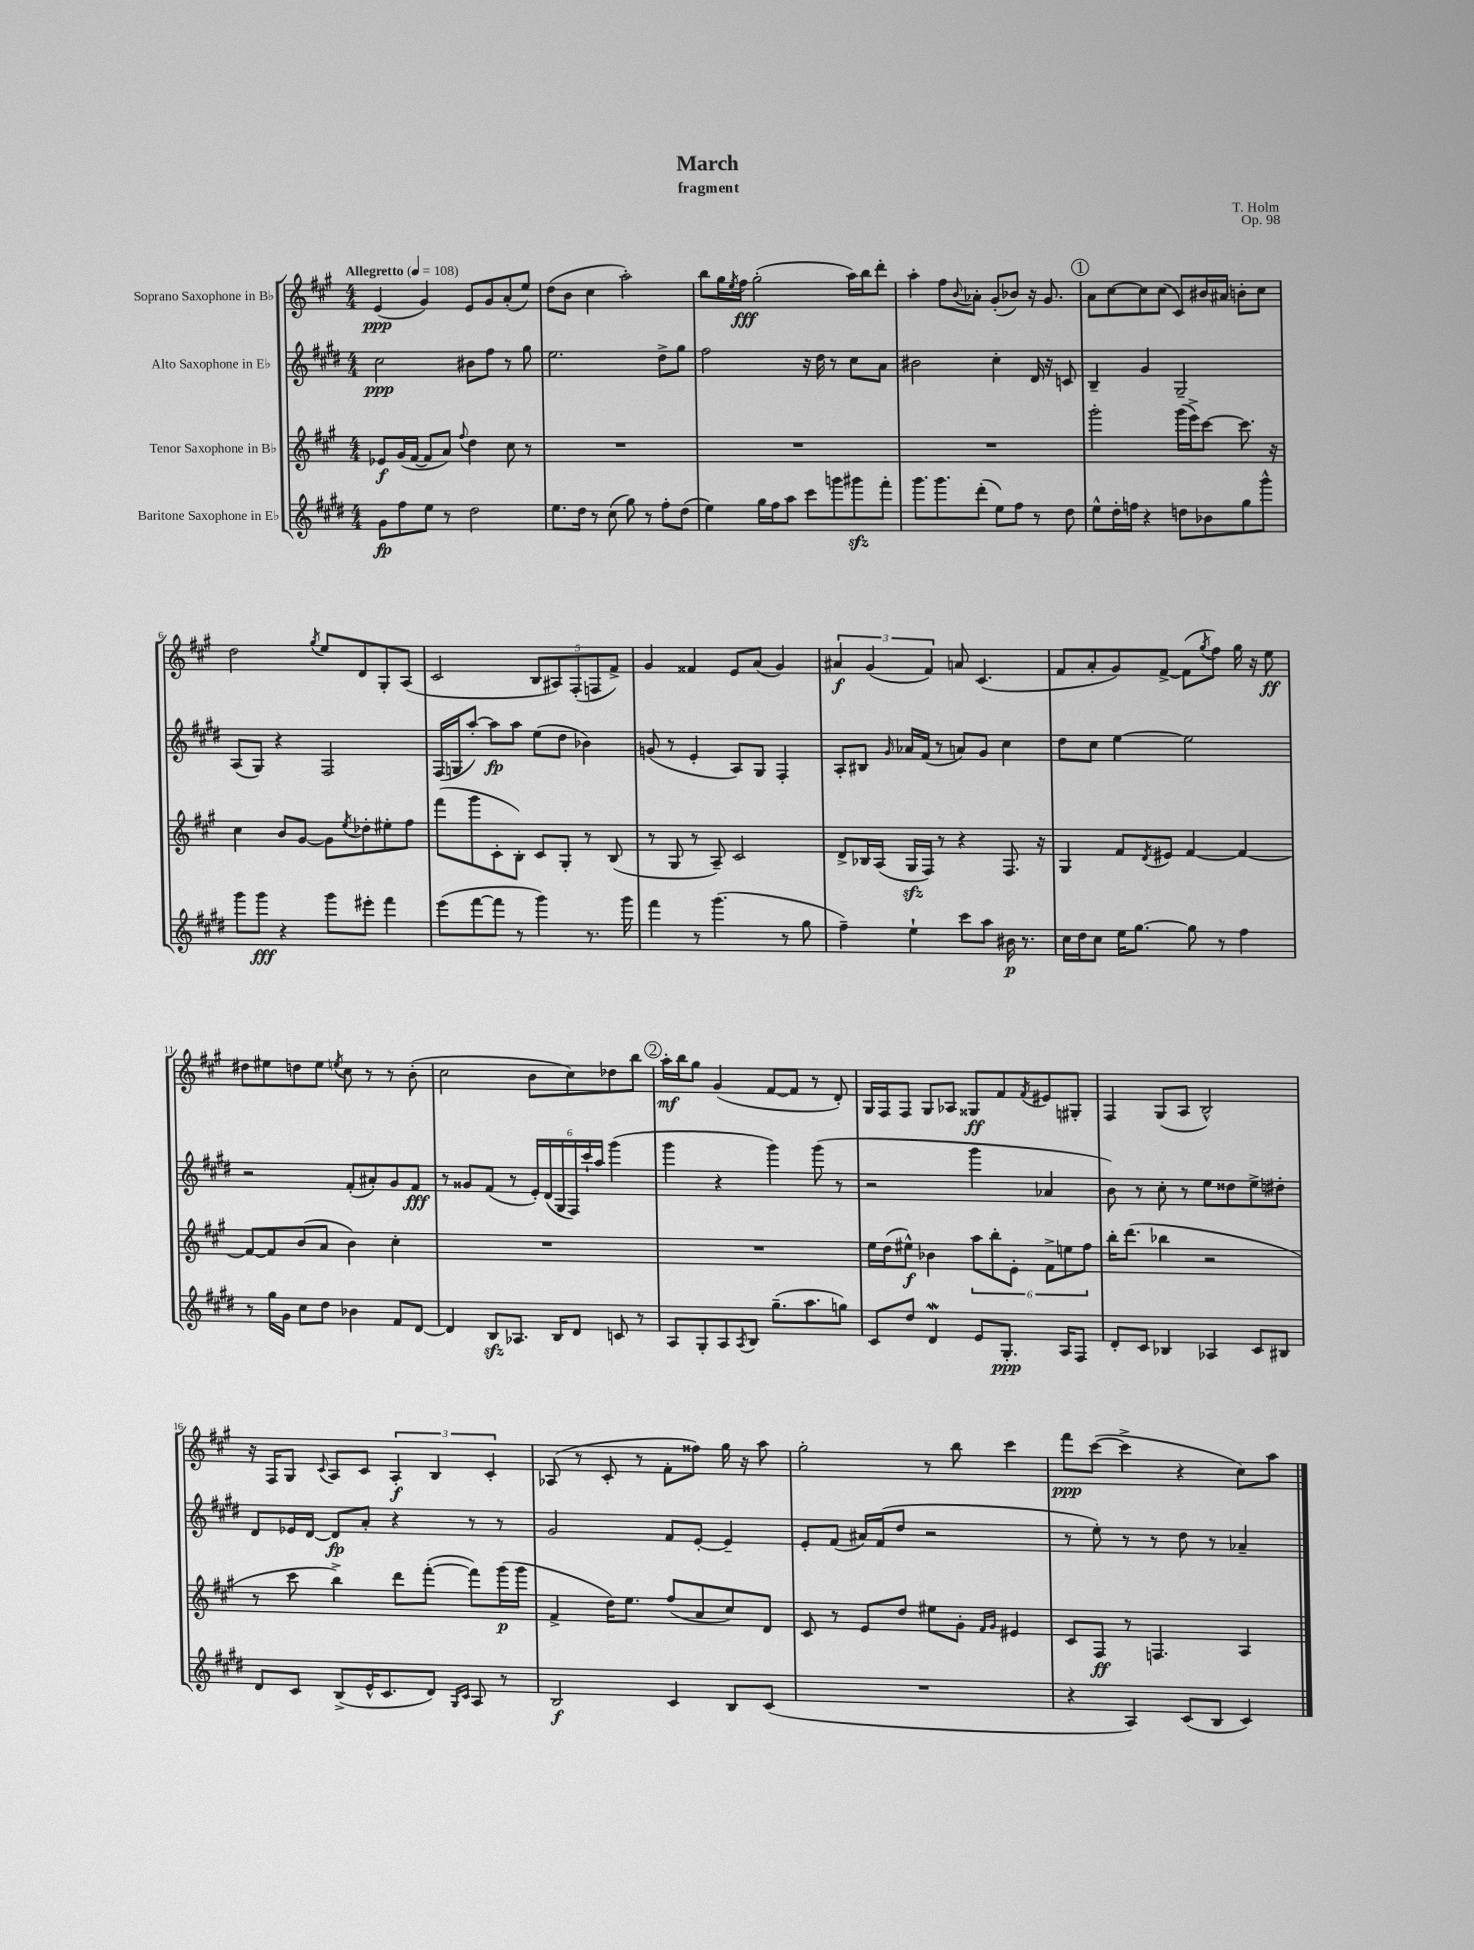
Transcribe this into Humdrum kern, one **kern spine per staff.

**kern	**dynam	**kern	**dynam	**kern	**dynam	**kern	**dynam
*part4	*part4	*part3	*part3	*part2	*part2	*part1	*part1
*staff4	*staff4	*staff3	*staff3	*staff2	*staff2	*staff1	*staff1
*I"Baritone Saxophone in E♭	*	*I"Tenor Saxophone in B♭	*	*I"Alto Saxophone in E♭	*	*I"Soprano Saxophone in B♭	*
*clefG2	*	*clefG2	*	*clefG2	*	*clefG2	*
*k[f#c#g#d#]	*	*k[f#c#g#]	*	*k[f#c#g#d#]	*	*k[f#c#g#]	*
*M4/4	*	*M4/4	*	*M4/4	*	*M4/4	*
*MM108	*	*MM108	*	*MM108	*	*MM108	*
=1	=1	=1	=1	=1	=1	=1	=1
!	!	!	!	!	!	!LO:TX:a:B:t=Allegretto	!
8g#\L	fp	8e-X/L	f	2cc#\	ppp	(4e/	ppp
8ff#\	.	(16g#/L	.	.	.	.	.
.	.	[16f#/JJ	.	.	.	.	.
8ee\J	.	8f#/L]	.	.	.	4g#/)	.
8r	.	8a/J)	.	.	.	.	.
.	.	8qqff#/	.	.	.	.	.
2dd#\	.	4dd\	.	8b#X\L	.	8e/L	.
.	.	.	.	8ff#\J	.	8g#/	.
.	.	8cc#\	.	8r	.	(8a'/	.
.	.	8r	.	8gg#\	.	8ee/J)	.
=2	=2	=2	=2	=2	=2	=2	=2
8.ee\L	.	1r	.	2.ee\	.	(8dd\L	.
.	.	.	.	.	.	8b\J	.
16dd#\Jk	.	.	.	.	.	.	.
8r	.	.	.	.	.	4cc#\	.
(8cc#\	.	.	.	.	.	.	.
8gg#\)	.	.	.	.	.	2aa'\)	.
8r	.	.	.	.	.	.	.
8ff#'\L	.	.	.	8dd#^\L	.	.	.
(8dd#\J	.	.	.	8gg#\J	.	.	.
=3	=3	=3	=3	=3	=3	=3	=3
4ee\)	.	1r	.	2ff#\	.	8bb\L	.
.	.	.	.	.	.	16gg#\L	.
.	.	.	.	.	.	8qee/	.
.	.	.	.	.	.	16ff#\JJ	fff
16gg#\LL	.	.	.	.	.	(2gg#'\	.
16ff#\J	.	.	.	.	.	.	.
8aa\J	.	.	.	.	.	.	.
8ccc#\L	.	.	.	16r	.	.	.
.	.	.	.	16dd#\	.	.	.
8gggn\	.	.	.	8r	.	.	.
8ggg#Xzz\	.	.	.	8cc#\L	.	16aa\LL)	.
.	.	.	.	.	.	16bb\J	.
8fff#'\J	.	.	.	8a\J	.	8ddd'\J	.
=4	=4	=4	=4	=4	=4	=4	=4
8.ggg#\L	.	1r	.	2b#X\	.	4aa'\	.
8.ggg#\	.	.	.	.	.	.	.
.	.	.	.	.	.	8ff#\L	.
.	.	.	.	.	.	8qqb/	.
(8ddd#'\J	.	.	.	.	.	8a-X'\J	.
8ee\L)	.	.	.	4cc#'\	.	(8g#'/L	.
8ff#\J	.	.	.	.	.	8b-X/J)	.
8r	.	.	.	16d#/	.	16r	.
.	.	.	.	16r	.	8.g#/	.
8dd#\	.	.	.	8cn/	.	.	.
!!LO:REH:place=s1:t=1
=5	=5	=5	=5	=5	=5	=5	=5
8ee^^\L	.	2ggg#'\	.	4B~/	.	8a\L	.
16dd#'\L	.	.	.	.	.	[8cc#\	.
16ffn\JJ	.	.	.	.	.	.	.
4r	.	.	.	4g#/	.	8cc#\]	.
.	.	.	.	.	.	(8cc#\J	.
8ddn\L	.	(16ggg#\LL	.	2G#~/	.	8c#/L)	.
.	.	16eee^\J)	.	.	.	.	.
8b-X\	.	[8ccc#\J	.	.	.	16b#X/L	.
.	.	.	.	.	.	16a#X/JJ	.
8gg#\	.	8.ccc#\]	.	.	.	8bn'\L	.
8ggg#^^\J	.	.	.	.	.	8cc#\J	.
.	.	16r	.	.	.	.	.
!!LO:LB:g=z
=6	=6	=6	=6	=6	=6	=6	=6
8ggg#\L	.	4cc#\	.	(8A/L	.	2dd\	.
8ggg#\J	fff	.	.	8G#/J)	.	.	.
4r	.	8b/L	.	4r	.	.	.
.	.	[8g#/J	.	.	.	.	.
.	.	.	.	.	.	8qgg#/	.
8ggg#\L	.	8g#\L]	.	2F#/	.	8ee/L	.
.	.	8qee/	.	.	.	.	.
8eee#X'\J	.	8dd-X'\	.	.	.	8d/	.
4fff#\	.	8ee#X'\	.	.	.	8G#'/	.
.	.	8ff#\J	.	.	.	(8A/J	.
=7	=7	=7	=7	=7	=7	=7	=7
(8eee\L	.	(8fff#\L	.	(16F#/LL	.	2c#/	.
.	.	.	.	16Gn/J	.	.	.
[8fff#\	.	8ggg#\	.	[8aa'/J)	.	.	.
8fff#\J]	.	8c#'\	.	8aa\L]	fp	.	.
8r	.	8B'\J)	.	8aa\J	.	.	.
4ggg#\)	.	8c#/L	.	(8ee\L	.	10B/L	.
.	.	.	.	.	.	10A#X/)	.
.	.	8G#'/J	.	8dd#\J	.	.	.
.	.	.	.	.	.	(10F#'/	.
8.r	.	8r	.	4b-X\)	.	.	.
.	.	.	.	.	.	10Fn/	.
.	.	(8B/	.	.	.	.	.
.	.	.	.	.	.	10f#^/J)	.
16ggg#\	.	.	.	.	.	.	.
=8	=8	=8	=8	=8	=8	=8	=8
4fff#\	.	8r	.	(8gn/	.	4g#/	.
.	.	8G#/	.	8r	.	.	.
8r	.	8r	.	4e'/	.	4f##X/	.
(4.ggg#\	.	8A~/)	.	.	.	.	.
.	.	2c#/	.	8A/L)	.	8e/L	.
.	.	.	.	8G#/J	.	(8a/J	.
8r	.	.	.	4F#'/	.	4g#/)	.
8gg#\	.	.	.	.	.	.	.
=9	=9	=9	=9	=9	=9	=9	=9
4ff#~\)	.	8d^/L	.	8A'/L	.	6a#X/	f
.	.	16B-X/L	.	8B#X/J	.	.	.
.	.	.	.	.	.	(6g#/	.
.	.	(16A/JJ	.	.	.	.	.
.	.	.	.	16qqg#/	.	.	.
4ee`\	.	16G#zz/LL	.	16a-X/LL	.	.	.
.	.	16F#/JJ)	.	(16f#/JJ	.	.	.
.	.	.	.	.	.	6f#/)	.
.	.	8r	.	8r	.	.	.
8ccc#\L	.	4r	.	8an/L)	.	8an/	.
8aa\J	.	.	.	8g#/J	.	(4.c#/	.
16b#X\	p	8.F#/	.	4cc#\	.	.	.
8.r	.	.	.	.	.	.	.
.	.	16r	.	.	.	.	.
=10	=10	=10	=10	=10	=10	=10	=10
16cc#\LL	.	4G#/	.	8dd#\L	.	8f#/L	.
16dd#\J	.	.	.	.	.	.	.
8cc#\J	.	.	.	8cc#\J	.	8a'/	.
16ee\KL	.	8f#/L	.	[4ee\	.	8g#/)	.
[8.gg#\J	.	.	.	.	.	.	.
.	.	8qd/	.	.	.	.	.
.	.	8e#X/J	.	.	.	[8f#^/J	.
8gg#\]	.	[4f#/	.	2ee\]	.	(8f#\L]	.
.	.	.	.	.	.	8qgg#/	.
8r	.	.	.	.	.	8ff#\J)	.
4ff#\	.	4f#/_	.	.	.	16gg#\	.
.	.	.	.	.	.	16r	.
.	.	.	.	.	.	8ee\	ff
!!LO:LB:g=z
=11	=11	=11	=11	=11	=11	=11	=11
8r	.	8f#/L_	.	2r	.	8dd#X\L	.
16gg#\LL	.	8f#/]	.	.	.	8ee#X\	.
16g#\JJ	.	.	.	.	.	.	.
8cc#\L	.	(8b/	.	.	.	8ddn\	.
8dd#\J	.	8a/J	.	.	.	8ee#\J	.
.	.	.	.	.	.	8qeen/	.
4b-X\	.	4b\)	.	(8f#'/L	.	8cc#\	.
.	.	.	.	8a#X'/)	.	8r	.
8f#/L	.	4cc#'\	.	8g#/	.	8r	.
[8d#/J	.	.	.	8f#/J	fff	(8b'\	.
=12	=12	=12	=12	=12	=12	=12	=12
4d#/]	.	1r	.	8r	.	2cc#\	.
.	.	.	.	8g##X/L	.	.	.
8Bzz/L	.	.	.	(8f#/J	.	.	.
8.A-X/J	.	.	.	8r	.	.	.
.	.	.	.	24e'/LL)	.	8b\L	.
.	.	.	.	(24d#/	.	.	.
16B/KL	.	.	.	.	.	.	.
.	.	.	.	24G#/	.	.	.
8d#/J	.	.	.	24F#/)	.	8cc#\)	.
.	.	.	.	24ccc#`/	.	.	.
.	.	.	.	24aa/JJ	.	.	.
8cn/	.	.	.	(4ggg#\	.	8dd-X\	.
8r	.	.	.	.	.	8bb\J	.
!!LO:REH:place=s1:t=2
=13	=13	=13	=13	=13	=13	=13	=13
8A/L	.	1r	.	4ggg#\	.	16aa'\LL	mf
.	.	.	.	.	.	16bb\J	.
8G#'/	.	.	.	.	.	8gg#\J	.
8A/	.	.	.	4r	.	(4g#/	.
8qA/	.	.	.	.	.	.	.
8B/J	.	.	.	.	.	.	.
(8.gg#~\L	.	.	.	4ggg#\)	.	[8f#/L	.
.	.	.	.	.	.	8f#/J]	.
8.aa\	.	.	.	.	.	.	.
.	.	.	.	(8ggg#\	.	8r	.
8ggn\J)	.	.	.	8r	.	8d'/)	.
=14	=14	=14	=14	=14	=14	=14	=14
8c#/L	.	16ee\LL	.	2r	.	16G#/LL	.
.	.	(16dd\J	.	.	.	16F#/J	.
8dd#/J	.	8ee#X^^\J)	f	.	.	8F#/J	.
4d#W/	.	4b-X\	.	.	.	8G#/L	.
.	.	.	.	.	.	8A-X/J	.
8e/L	.	12aa\L	.	4ggg#\	.	8G##X/L	ff
.	.	12bb'\	.	.	.	.	.
8.G#'/J	ppp	.	.	.	.	8f#/	.
.	.	12e'\J	.	.	.	.	.
.	.	.	.	.	.	8qf#/	.
.	.	12f#^\L	.	4a-X/	.	8e#X/	.
16A/KL	.	.	.	.	.	.	.
.	.	12een\	.	.	.	.	.
8F#/J	.	.	.	.	.	8G#X'/J	.
.	.	12ff#\J	.	.	.	.	.
=15	=15	=15	=15	=15	=15	=15	=15
8d#'/L	.	16bb'\KL	.	8b\)	.	4F#/	.
.	.	(8.ddd\J	.	.	.	.	.
8c#/J	.	.	.	8r	.	.	.
4B-X/	.	4bb-X\	.	8cc#'\	.	(8G#/L	.
.	.	.	.	8r	.	8A/J	.
4A-X/	.	2r	.	8ee\L	.	2B^^/)	.
.	.	.	.	8dd##X\	.	.	.
8c#/L	.	.	.	8ee^\	.	.	.
8B#X/J	.	.	.	8dd#X'\J	.	.	.
!!LO:LB:g=z
=16	=16	=16	=16	=16	=16	=16	=16
8d#/L	.	8r	.	8d#/L	.	16r	.
.	.	.	.	.	.	16F#/KL	.
8c#/J	.	8ccc#\	.	16e-X/L	.	8G#/J	.
.	.	.	.	[16d#/JJ	.	.	.
.	.	.	.	.	.	8qqc#/	.
(8B^/L	.	4bb^\)	.	8d#/L]	fp	8A/L	.
16e^^/K	.	.	.	8a'/J	.	8c#/J	.
8.c#/	.	.	.	.	.	.	.
.	.	8ddd\L	.	4r	.	6A'/	f
8d#/J)	.	([8fff#'\J	.	.	.	.	.
.	.	.	.	.	.	6B/	.
16qqG#/LL	.	.	.	.	.	.	.
16qqc#/JJ	.	.	.	.	.	.	.
8A/	.	8fff#\L])	.	8r	.	.	.
.	.	.	.	.	.	6c#'/	.
8r	.	(16ggg#\L	p	8r	.	.	.
.	.	16ggg#\JJ	.	.	.	.	.
=17	=17	=17	=17	=17	=17	=17	=17
2B/	f	4f#^/	.	2g#/	.	(8A-X/	.
.	.	.	.	.	.	8r	.
.	.	16dd\KL)	.	.	.	8c#'/	.
.	.	8.ee\J	.	.	.	.	.
.	.	.	.	.	.	8r	.
4c#/	.	(8ff#/L	.	8f#/L	.	8f#'\L	.
.	.	8a/	.	[8e'/J	.	8ff##X\J)	.
8B/L	.	8cc#/)	.	4e~/]	.	16gg#\	.
.	.	.	.	.	.	16r	.
(8c#/J	.	8d/J	.	.	.	8aa\	.
=18	=18	=18	=18	=18	=18	=18	=18
1r	.	8c#/	.	8e'/L	.	2gg#'\	.
.	.	8r	.	(8f#/J	.	.	.
.	.	8e/L	.	16a#X/LL)	.	.	.
.	.	.	.	(16f#/J	.	.	.
.	.	8dd/J	.	8dd#/J	.	.	.
.	.	8ee#X\L	.	2r	.	8r	.
.	.	8g#'\J	.	.	.	8bb\	.
.	.	16qqf#/LL	.	.	.	.	.
.	.	16qqg#/JJ	.	.	.	.	.
.	.	4e#X/	.	.	.	4ccc#\	.
=19	=19	=19	=19	=19	=19	=19	=19
4r	.	8c#/L	.	8r	.	8fff#\L	ppp
.	.	8F#/J	ff	8ee'\)	.	([8ccc#\J	.
4A/)	.	8r	.	8r	.	4ccc#^\]	.
.	.	4.Fn/	.	8r	.	.	.
(8c#/L	.	.	.	8dd#\	.	4r	.
8B/J	.	.	.	8r	.	.	.
4c#/)	.	4A/	.	4a-X~/	.	8cc#\L)	.
.	.	.	.	.	.	8aa\J	.
==	==	==	==	==	==	==	==
*-	*-	*-	*-	*-	*-	*-	*-
